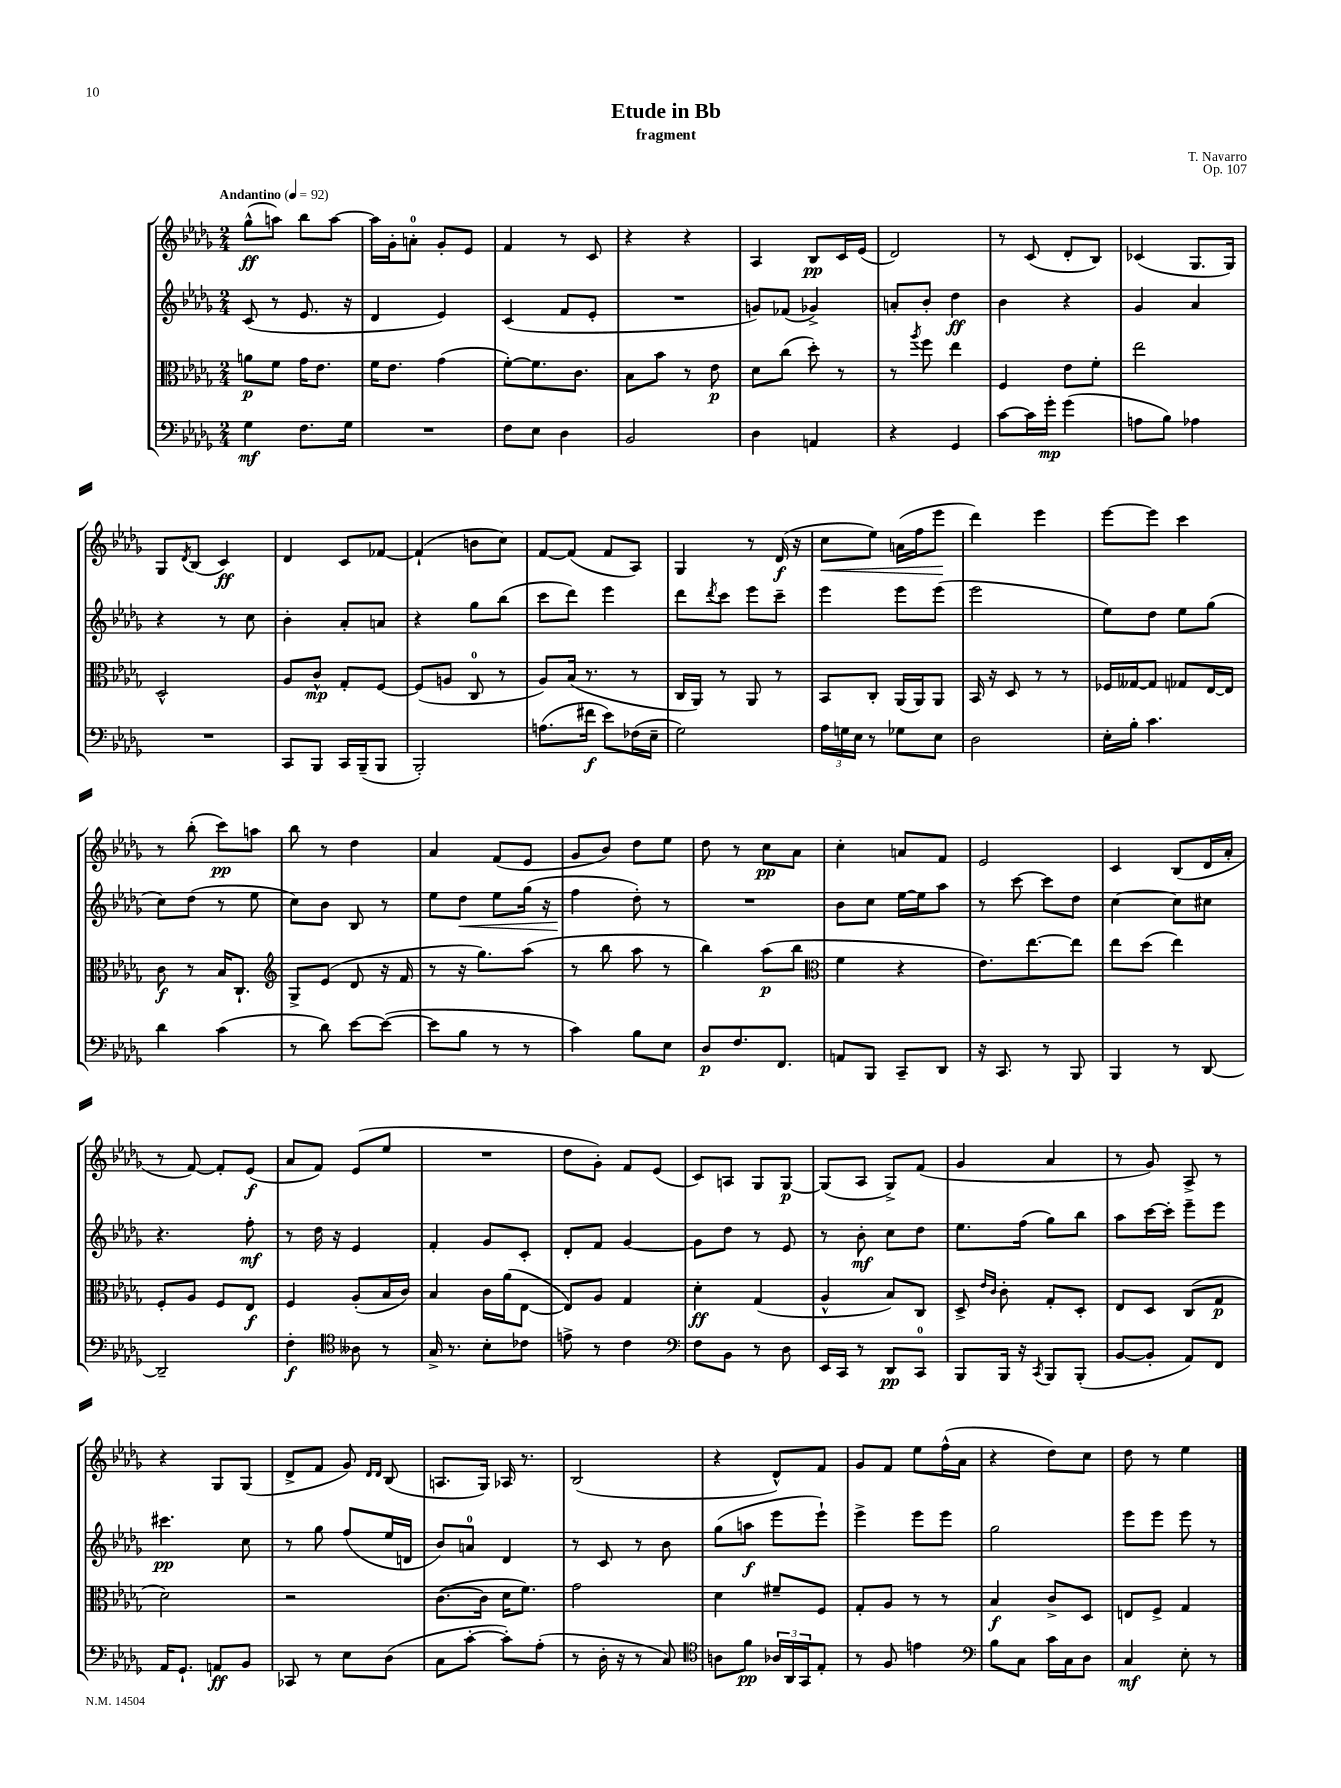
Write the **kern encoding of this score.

**kern	**dynam	**kern	**dynam	**kern	**dynam	**kern	**dynam
*part4	*part4	*part3	*part3	*part2	*part2	*part1	*part1
*staff4	*staff4	*staff3	*staff3	*staff2	*staff2	*staff1	*staff1
*clefF4	*	*clefC3	*	*clefG2	*	*clefG2	*
*k[b-e-a-d-g-]	*	*k[b-e-a-d-g-]	*	*k[b-e-a-d-g-]	*	*k[b-e-a-d-g-]	*
*M2/4	*	*M2/4	*	*M2/4	*	*M2/4	*
*MM92	*	*MM92	*	*MM92	*	*MM92	*
=1	=1	=1	=1	=1	=1	=1	=1
!	!	!	!	!	!	!LO:TX:a:B:t=Andantino	!
4G-\	mf	8an\L	p	(8c/	.	(8gg-^^\L	ff
.	.	8f\J	.	8r	.	8aan\J)	.
8.F\L	.	16g-\KL	.	8.e-/	.	8bb-\L	.
.	.	8.e-\J	.	.	.	.	.
.	.	.	.	.	.	[8aa\J	.
16G-\Jk	.	.	.	16r	.	.	.
=2	=2	=2	=2	=2	=2	=2	=2
2r	.	16f\KL	.	4d-/	.	16aa\LL]	.
.	.	8.e-\J	.	.	.	16g-'\J	.
.	.	.	.	.	.	8an'\J	.
.	.	(4g-\	.	4e-/)	.	8g-'/L	.
.	.	.	.	.	.	8e-/J	.
=3	=3	=3	=3	=3	=3	=3	=3
8F\L	.	[8f'\L)	.	(4c/	.	4f/	.
8E-\J	.	8.f\]	.	.	.	.	.
4D-\	.	.	.	8f/L	.	8r	.
.	.	8.c\J	.	.	.	.	.
.	.	.	.	8e-'/J	.	8c/	.
=4	=4	=4	=4	=4	=4	=4	=4
2BB-/	.	8B-\L	.	2r	.	4r	.
.	.	8b-\J	.	.	.	.	.
.	.	8r	.	.	.	4r	.
.	.	8e-\	p	.	.	.	.
=5	=5	=5	=5	=5	=5	=5	=5
4D-\	.	8d-\L	.	8gn/L)	.	4A-/	.
.	.	(8cc\J	.	(8f-X/J	.	.	.
4AAn/	.	8dd-'\)	.	4g-X^/)	.	8B-/L	pp
.	.	8r	.	.	.	16c/L	.
.	.	.	.	.	.	(16e-/JJ	.
=6	=6	=6	=6	=6	=6	=6	=6
4r	.	8r	.	8an'/L	.	2d-/)	.
.	.	8qaa-/	.	.	.	.	.
.	.	8ff\	.	8b-'/J	.	.	.
4GG-/	.	4ee-\	.	4dd-\	ff	.	.
=7	=7	=7	=7	=7	=7	=7	=7
[8c\L	.	4F/	.	4b-\	.	8r	.
16c\L]	.	.	.	.	.	(8c/	.
16g-'\JJ	mp	.	.	.	.	.	.
(4g-\	.	8e-\L	.	4r	.	8d-'/L	.
.	.	8f'\J	.	.	.	8B-/J)	.
=8	=8	=8	=8	=8	=8	=8	=8
8An\L	.	2ee-\	.	4g-/	.	(4c-X/	.
8B-\J)	.	.	.	.	.	.	.
4A-X\	.	.	.	4a-/	.	8.G-/L	.
.	.	.	.	.	.	16G-/Jk)	.
!!LO:LB:g=z
=9	=9	=9	=9	=9	=9	=9	=9
2r	.	2D-^^/	.	4r	.	8G-/L	.
.	.	.	.	.	.	8qd-/	.
.	.	.	.	.	.	(8B-/J	.
.	.	.	.	8r	.	4c/)	ff
.	.	.	.	8cc\	.	.	.
=10	=10	=10	=10	=10	=10	=10	=10
8CC/L	.	8A-/L	.	4b-'\	.	4d-/	.
8BBB-/J	.	8c^^/J	mp	.	.	.	.
16CC/LL	.	8G-'/L	.	8a-'/L	.	8c/L	.
(16BBB-~/J	.	.	.	.	.	.	.
8BBB-/J	.	[8F/J	.	8an/J	.	[8f-X/J	.
=11	=11	=11	=11	=11	=11	=11	=11
2BBB-'/)	.	(8F/L]	.	4r	.	(4f-`/]	.
.	.	8An/J	.	.	.	.	.
.	.	8C/	.	8gg-\L	.	8bn\L	.
.	.	8r	.	(8bb-\J	.	8cc\J)	.
=12	=12	=12	=12	=12	=12	=12	=12
(8.An\L	.	8A-/L)	.	8ccc\L	.	[8f/L	.
.	.	(16B-/Jk	.	8ddd-\J)	.	(8f/J]	.
16f#X\Jk	f	8.r	.	.	.	.	.
8e-\L)	.	.	.	4eee-\	.	8f/L	.
(16F-X\L	.	8r	.	.	.	8A-/J)	.
16E-~\JJ	.	.	.	.	.	.	.
=13	=13	=13	=13	=13	=13	=13	=13
2G-\)	.	16C/LL	.	8ddd-\L	.	4G-/	.
.	.	16AA-/JJ)	.	.	.	.	.
.	.	.	.	8qddd-/	.	.	.
.	.	8r	.	8ccc\J	.	.	.
.	.	8AA-/	.	8eee-\L	.	8r	.
.	.	8r	.	8ccc~\J	.	(16d-/	f
.	.	.	.	.	.	16r	.
=14	=14	=14	=14	=14	=14	=14	=14
!	!	!	!	!	!	!	!LO:HP:b
24A-\LL	.	8BB-/L	.	4eee-\	.	8cc\L	<
24Gn\	.	.	.	.	.	.	.
24E-\JJ	.	.	.	.	.	.	.
8r	.	8C'/J	.	.	.	8ee-\J)	.
8G-X\L	.	(16AA-/LL	.	8eee-\L	.	(16an\LL	.
.	.	16AA-/J)	.	.	.	16ff\J	.
8E-\J	.	8AA-/J	.	(8eee-\J	.	8eee-\J	.
.	.	.	.	.	.	.	[
=15	=15	=15	=15	=15	=15	=15	=15
2D-\	.	16BB-/	.	2eee-\	.	4ddd-\)	.
.	.	16r	.	.	.	.	.
.	.	8D-/	.	.	.	.	.
.	.	8r	.	.	.	4eee-\	.
.	.	8r	.	.	.	.	.
=16	=16	=16	=16	=16	=16	=16	=16
16E-'\LL	.	16F-X/LL	.	8ee-\L)	.	[8eee-\L	.
16B-'\JJ	.	[16G--X/J	.	.	.	.	.
4.c\	.	8G--/J]	.	8dd-\J	.	8eee-\J]	.
.	.	8G-X/L	.	8ee-\L	.	4ccc\	.
.	.	[16E-/L	.	(8gg-\J	.	.	.
.	.	16E-/JJ]	.	.	.	.	.
!!LO:LB:g=z
=17	=17	=17	=17	=17	=17	=17	=17
4d-\	.	8c\	f	8cc\L)	.	8r	.
.	.	8r	.	(8dd-\J	.	(8bb-'\	.
(4c\	.	16B-/KL	.	8r	.	8ccc\L)	pp
.	.	8.C`/J	.	.	.	.	.
.	.	.	.	8ee-\	.	8aan\J	.
=18	=18	=18	=18	=18	=18	=18	=18
*	*	*clefG2	*	*	*	*	*
8r	.	8G-^/L	.	8cc\L)	.	8bb-\	.
8d-\)	.	(8e-/J	.	8b-\J	.	8r	.
[8e-\L	.	8d-/	.	8B-/	.	4dd-\	.
(8e-\J_	.	16r	.	8r	.	.	.
.	.	16f/	.	.	.	.	.
=19	=19	=19	=19	=19	=19	=19	=19
8e-\L]	.	8r	.	8ee-\L	.	4a-/	.
!	!	!	!	!	!LO:HP:b	!	!
8B-\J	.	16r	.	8dd-\J	<	.	.
.	.	8.gg-\L)	.	.	.	.	.
8r	.	.	.	8ee-\L	.	(8f/L	.
8r	.	(8aa-\J	.	(16gg-\Jk	.	8e-/J	.
.	.	.	.	16r	.	.	.
=20	=20	=20	=20	=20	=20	=20	=20
4c\)	.	8r	.	4ff\	.	8g-/L	.
.	.	8bb-\	.	.	.	8b-/J)	.
8B-\L	.	8aa-\	.	8dd-'\)	[	8dd-\L	.
8E-\J	.	8r	.	8r	.	8ee-\J	.
=21	=21	=21	=21	=21	=21	=21	=21
8D-/L	p	4bb-\)	.	2r	.	8dd-\	.
8.F/	.	.	.	.	.	8r	.
.	.	(8aa-\L	p	.	.	8cc\L	pp
8.FF/J	.	.	.	.	.	.	.
.	.	8bb-\J	.	.	.	8a-\J	.
=22	=22	=22	=22	=22	=22	=22	=22
*	*	*clefC3	*	*	*	*	*
8AAn/L	.	4f\	.	8b-\L	.	4cc'\	.
8BBB-/J	.	.	.	8cc\J	.	.	.
8CC~/L	.	4r	.	[16ee-\LL	.	8an/L	.
.	.	.	.	16ee-\J]	.	.	.
8DD-/J	.	.	.	8aa-\J	.	8f/J	.
=23	=23	=23	=23	=23	=23	=23	=23
16r	.	8.e-\L)	.	8r	.	2e-/	.
8.CC/	.	.	.	.	.	.	.
.	.	.	.	[8ccc\	.	.	.
.	.	[8.ee-\	.	.	.	.	.
8r	.	.	.	8ccc\L]	.	.	.
8BBB-/	.	8ee-\J]	.	8dd-\J	.	.	.
=24	=24	=24	=24	=24	=24	=24	=24
4BBB-/	.	8ee-\L	.	[4cc\	.	4c/	.
.	.	(8dd-\J	.	.	.	.	.
8r	.	4ee-\)	.	8cc\L]	.	(8B-/L	.
[8DD-/	.	.	.	8cc#X\J	.	16d-/L	.
.	.	.	.	.	.	16a-'/JJ	.
!!LO:LB:g=z
=25	=25	=25	=25	=25	=25	=25	=25
2DD-~/]	.	8F'/L	.	4.r	.	8r	.
.	.	8A-/J	.	.	.	[8f/)	.
.	.	8F/L	.	.	.	8f'/L]	.
.	.	8E-/J	f	8ff'\	mf	(8e-/J	f
=26	=26	=26	=26	=26	=26	=26	=26
4F'\	f	4F/	.	8r	.	8a-/L	.
.	.	.	.	16dd-\	.	8f/J)	.
.	.	.	.	16r	.	.	.
*clefC4	*	*	*	*	*	*	*
8A--X\	.	(8A-'/L	.	4e-/	.	(8e-/L	.
8r	.	16B-/L	.	.	.	8ee-/J	.
.	.	16c/JJ)	.	.	.	.	.
=27	=27	=27	=27	=27	=27	=27	=27
16G-^/	.	4B-/	.	4f'/	.	2r	.
8.r	.	.	.	.	.	.	.
8B-'\L	.	16c\LL	.	8g-/L	.	.	.
.	.	(16a-\J	.	.	.	.	.
8c-X\J	.	[8E-\J	.	8c'/J	.	.	.
=28	=28	=28	=28	=28	=28	=28	=28
8en^\	.	8E-/L])	.	8d-'/L	.	8dd-\L	.
8r	.	8A-/J	.	8f/J	.	8g-'\J)	.
4c\	.	4G-/	.	[4g-/	.	8f/L	.
.	.	.	.	.	.	(8e-/J	.
=29	=29	=29	=29	=29	=29	=29	=29
*clefF4	*	*	*	*	*	*	*
8F\L	.	4d-'\	ff	8g-\L]	.	8c/L)	.
8BB-\J	.	.	.	8dd-\J	.	8An/J	.
8r	.	(4G-/	.	8r	.	8G-/L	.
8D-\	.	.	.	8e-/	.	[8G-/J	p
=30	=30	=30	=30	=30	=30	=30	=30
16EE-/LL	.	4A-^^/	.	8r	.	(8G-/L]	.
16CC/JJ	.	.	.	.	.	.	.
8r	.	.	.	8b-'\	mf	8A-/J	.
8DD-/L	pp	8B-/L)	.	8cc\L	.	8G-^/L)	.
8CC/J	.	8C/J	.	8dd-\J	.	(8f/J	.
=31	=31	=31	=31	=31	=31	=31	=31
8BBB-/L	.	8D-^/	.	8.ee-\L	.	4g-/	.
.	.	16qqe-/LL	.	.	.	.	.
.	.	16qqc/JJ	.	.	.	.	.
16BBB-/Jk	.	8c'\	.	.	.	.	.
16r	.	.	.	(16ff\Jk	.	.	.
8qCC/	.	.	.	.	.	.	.
8BBB-/L	.	8G-'/L	.	8gg-\L)	.	4a-/	.
(8BBB-'/J	.	8D-'/J	.	8bb-\J	.	.	.
=32	=32	=32	=32	=32	=32	=32	=32
[8BB-/L	.	8E-/L	.	8aa-\L	.	8r	.
8BB-'/J]	.	8D-/J	.	[16ccc\L	.	8g-/)	.
.	.	.	.	16ccc'\JJ]	.	.	.
8AA-/L)	.	(8C/L	.	8eee-~\L	.	8A-^/	.
8FF/J	.	8G-/J	p	8eee-\J	.	8r	.
!!LO:LB:g=z
=33	=33	=33	=33	=33	=33	=33	=33
16AA-/KL	.	2d-\)	.	4.ccc#X\	pp	4r	.
8.GG-`/J	.	.	.	.	.	.	.
8AAn/L	ff	.	.	.	.	8G-/L	.
8BB-/J	.	.	.	8cc\	.	(8G-/J	.
=34	=34	=34	=34	=34	=34	=34	=34
8CC-X/	.	2r	.	8r	.	8d-^/L	.
8r	.	.	.	8gg-\	.	8f/J	.
8E-\L	.	.	.	(8ff/L	.	8g-/)	.
.	.	.	.	.	.	16qqd-/LL	.
.	.	.	.	.	.	16qqd-/JJ	.
(8D-\J	.	.	.	16ee-/L	.	(8B-/	.
.	.	.	.	16dn/JJ	.	.	.
=35	=35	=35	=35	=35	=35	=35	=35
8C\L	.	([8.c\L	.	8b-/L)	.	8.An/L	.
[8c'\J	.	.	.	8an/J	.	.	.
.	.	16c\Jk]	.	.	.	16G-/Jk)	.
8c'\L])	.	16d-\KL	.	4d-/	.	16A-X/	.
.	.	8.f\J)	.	.	.	8.r	.
(8A-'\J	.	.	.	.	.	.	.
=36	=36	=36	=36	=36	=36	=36	=36
8r	.	2g-\	.	8r	.	(2B-/	.
16D-'\	.	.	.	8c/	.	.	.
16r	.	.	.	.	.	.	.
8r	.	.	.	8r	.	.	.
8C/)	.	.	.	8b-\	.	.	.
=37	=37	=37	=37	=37	=37	=37	=37
*clefC4	*	*	*	*	*	*	*
8An\L	.	4d-\	.	(8gg-\L	.	4r	.
8f\J	pp	.	.	8aan\J	f	.	.
24A-X/LL	.	8f#X~/L	.	8eee-\L	.	8d-^^/L)	.
24AA-/	.	.	.	.	.	.	.
24GG-/J	.	.	.	.	.	.	.
8E-'/J	.	8F/J	.	8eee-`\J)	.	8f/J	.
=38	=38	=38	=38	=38	=38	=38	=38
8r	.	8G-'/L	.	4eee-^\	.	8g-/L	.
8F/	.	8A-/J	.	.	.	8f/J	.
4en\	.	8r	.	8eee-\L	.	8ee-\L	.
.	.	8r	.	8eee-\J	.	(16ff^^\L	.
.	.	.	.	.	.	16a-\JJ	.
=39	=39	=39	=39	=39	=39	=39	=39
*clefF4	*	*	*	*	*	*	*
8B-\L	.	4B-/	f	2gg-\	.	4r	.
8C\J	.	.	.	.	.	.	.
16c\LL	.	8c^/L	.	.	.	8dd-\L)	.
16C\J	.	.	.	.	.	.	.
8D-\J	.	8D-/J	.	.	.	8cc\J	.
=40	=40	=40	=40	=40	=40	=40	=40
4C/	mf	8En/L	.	8eee-\L	.	8dd-\	.
.	.	8F^/J	.	8eee-\J	.	8r	.
8E-'\	.	4G-/	.	8eee-\	.	4ee-\	.
8r	.	.	.	8r	.	.	.
==	==	==	==	==	==	==	==
*-	*-	*-	*-	*-	*-	*-	*-
